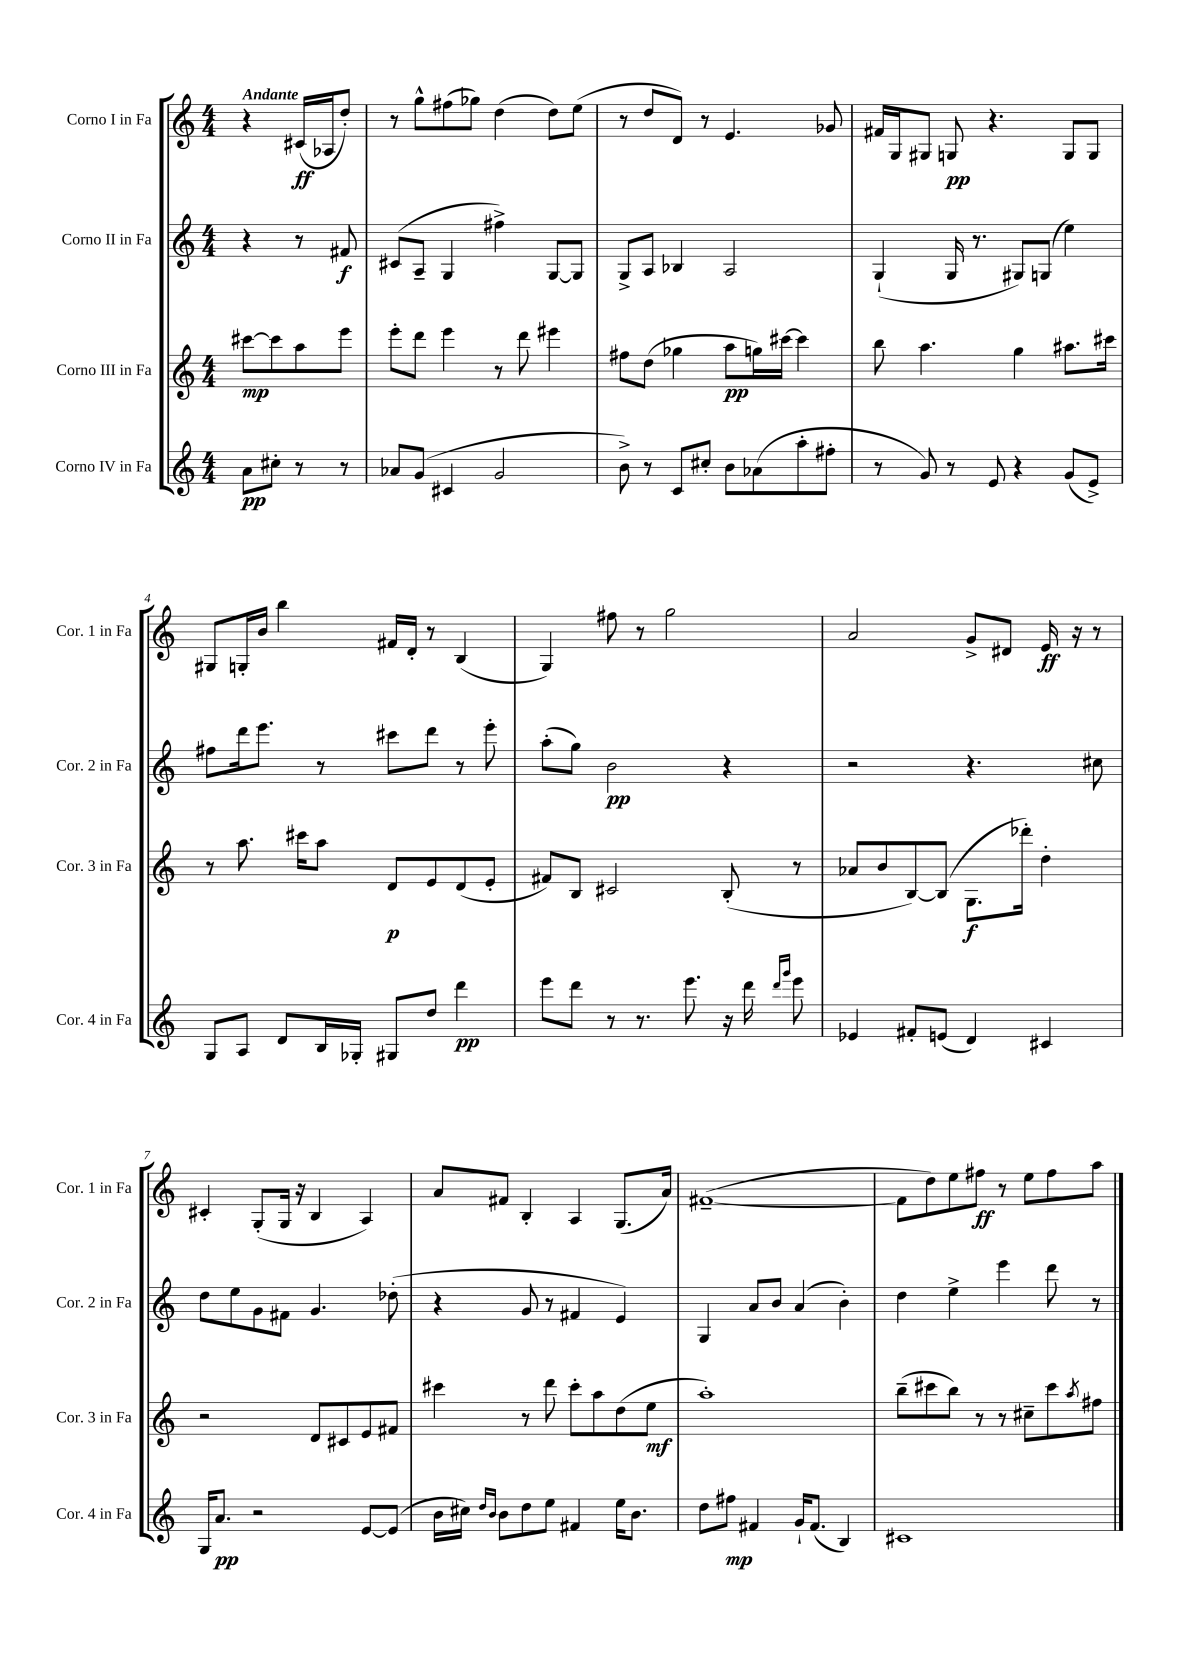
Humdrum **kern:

**kern	**kern	**kern	**kern
*staff4	*staff3	*staff2	*staff1
*clefG2	*clefG2	*clefG2	*clefG2
*k[]	*k[]	*k[]	*k[]
*M4/4	*M4/4	*M4/4	*M4/4
8a\L	[8ccc#\L	4r	4r
8cc#'\J	8ccc#\]	.	.
8r	8aa\	8r	(16c#/LL
.	.	.	16A-/J
8r	8eee\J	8f#/	8dd'/J)
=	=	=	=
8a-/L	8eee'\L	(8c#/L	8r
(8g/J	8ddd\J	8A~/J	8gg^^\L
4c#/	4eee\	4G/	(8ff#\
.	.	.	8gg-\J)
2g/	8r	4ff#^\)	(4dd\
.	8ddd\	.	.
.	4eee#\	[8G/L	8dd\L)
.	.	8G/]J	(8ee\J
=	=	=	=
8b^\)	8ff#\L	8G^/L	8r
8r	(8dd\J	8A/J	8dd/L
8c/L	4gg-\	4B-/	8d/J)
8cc#'/J	.	.	8r
8b\L	8aa\L	2A/	4.e/
(8a-\	16gg\L)	.	.
.	[16ccc#\JJ	.	.
8aa'\	4ccc#\]	.	.
8ff#'\J	.	.	8g-/
=	=	=	=
8r	8bb\	(4G`/	16f#/LL
.	.	.	16G/J
8g/)	4.aa\	.	8G#/J
8r	.	16G/	8G/
.	.	8.r	.
8e/	.	.	4.r
4r	4gg\	8G#/L)	.
.	.	(8G/J	.
(8g/L	8.aa#\L	4ee\)	8G/L
8e^/J)	.	.	8G/J
.	16ccc#\Jk	.	.
=	=	=	=
8G/L	8r	8ff#\L	8G#/L
8A/J	8.aa\	16ddd\k	16G'/L
.	.	8.eee\J	16b/JJ
8d/L	.	.	4bb\
.	16ccc#\LK	.	.
16B/L	8aa\J	8r	.
16G-'/JJ	.	.	.
8G#/L	8d/L	8ccc#\L	16f#/LL
.	.	.	16d'/JJ
8dd/J	8e/	8ddd\J	8r
4ddd\	(8d/	8r	(4B/
.	8e'/J	8eee'\	.
=	=	=	=
8eee\L	8f#/L)	(8aa'\L	4G/)
8ddd\J	8B/J	8gg\J)	.
8r	2c#/	2b\	8ff#\
8.r	.	.	8r
.	.	.	2gg\
8.eee\	.	.	.
16r	(8B'/	4r	.
16ddd\	.	.	.
16qqddd/LL	.	.	.
16qqggg/JJ	.	.	.
8eee\	8r	.	.
=	=	=	=
4e-/	8a-/L	2r	2a/
.	8b/	.	.
8f#'/L	[8B/)	.	.
(8e/J	(8B/]J	.	.
4d/)	8.G\L	4.r	8g^/L
.	.	.	8d#/J
.	16ddd-'\Jk)	.	.
4c#/	4dd'\	.	16e/
.	.	.	16r
.	.	8cc#\	8r
=	=	=	=
16G/LK	2r	8dd\L	4c#'/
8.a/J	.	.	.
.	.	8ee\	.
2r	.	8g\	(8G'/L
.	.	8f#\J	16G/Jk
.	.	.	16r
.	8d/L	4.g/	4B/
.	8c#/	.	.
[8e/L	8e/	.	4A/)
(8e/]J	8f#/J	(8dd-'\	.
=	=	=	=
16b\LL	4ccc#\	4r	8a/L
16cc#\JJ)	.	.	.
16qqdd/LL	.	.	.
16qqb/JJ	.	.	.
8b\L	.	.	8f#/J
8dd\	8r	8g/	4B'/
8ee\J	8ddd\	8r	.
4f#/	8ccc#'\L	4f#/	4A/
.	8aa\	.	.
16ee\LK	(8dd\	4e/)	(8.G/L
8.b\J	.	.	.
.	8ee\J	.	.
.	.	.	16a/Jk)
=	=	=	=
8dd\L	1aa')	4G/	([1f#~
8ff#\J	.	.	.
4f#/	.	8a/L	.
.	.	8b/J	.
16g`/LK	.	(4a/	.
(8.f#/J	.	.	.
4B/)	.	4b'\)	.
=	=	=	=
1c#	(8bb~\L	4dd\	8f#\]L
.	8ccc#\	.	8dd\)
.	8bb\J)	4ee^\	8ee\
.	8r	.	8ff#\J
.	8r	4eee\	8r
.	8cc#~\L	.	8ee\L
.	8ccc#\	8ddd\	8ff#\
.	8qaa/	.	.
.	8ff#\J	8r	8aa\J
==	==	==	==
*-	*-	*-	*-
